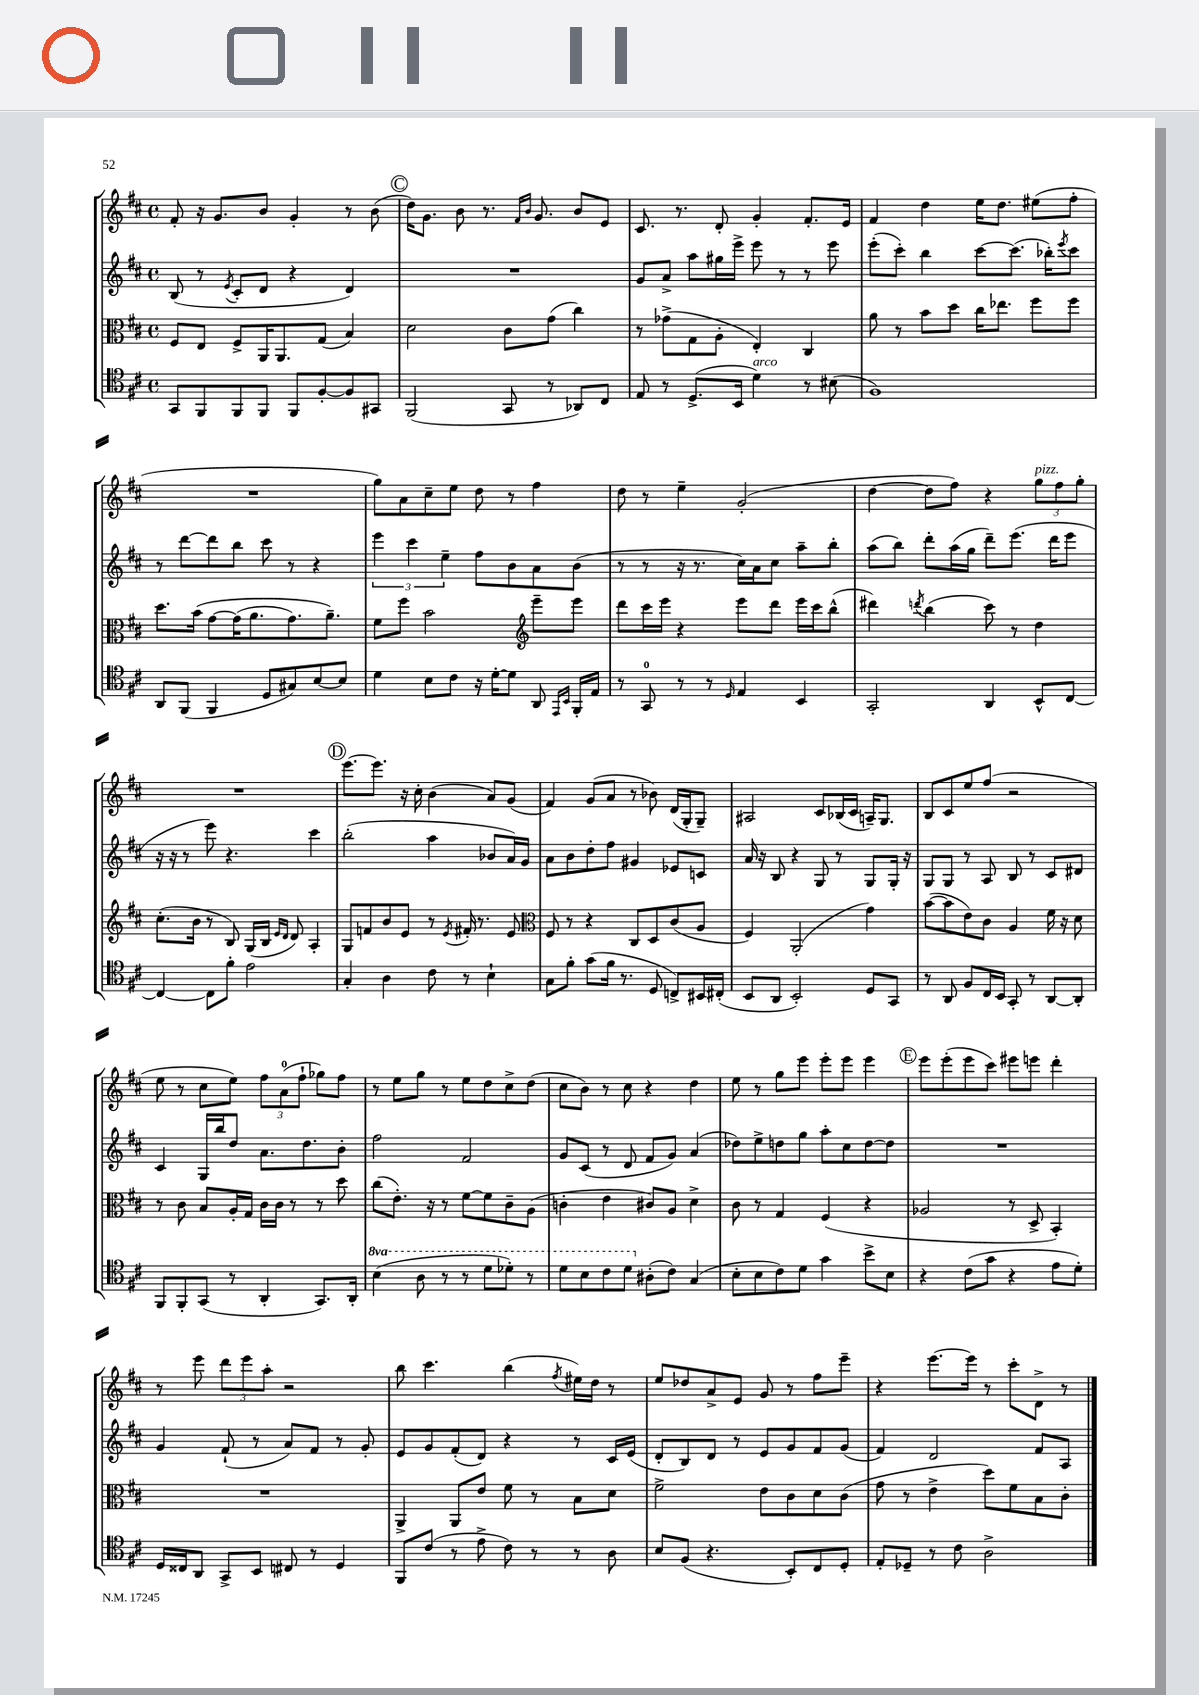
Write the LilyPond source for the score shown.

<<
\new StaffGroup <<
\new Staff = "s0" {
    \clef treble \key d \major \defaultTimeSignature \time 4/4
    fis'8-. r16 g'8. b'8 g'4-. r8 b'8( |
    \mark \markup { \circle "C" } d''16) g'8. b'8 r8. \grace { fis'16 b'16 } g'8. b'8 e'8 |
    cis'8. r8. d'8-. g'4-. fis'8.-. e'16 |
    fis'4 d''4 e''16 d''8. eis''8( fis''8-. |
    R1 |
    g''8) a'8 cis''8-- e''8 d''8 r8 fis''4 |
    d''8 r8 e''4-- g'2-.( |
    d''4~ d''8 fis''8) r4 \tuplet 3/2 { g''8^\markup { \italic "pizz." } fis''8 g''8-. } |
    R1 |
    \mark \markup { \circle "D" } e'''8.~ e'''8. r16 cis''16-. b'4( a'8) g'8( |
    fis'4) g'8( a'8 r8 bes'8) d'16( g16-. g8--) |
    ais2 cis'8 bes16( cis'16 a16--) g8. |
    b8 cis'8 e''8 fis''8( r2 |
    e''8 r8 cis''8 e''8) \tuplet 3/2 { fis''8 a'8-0( fis''8-! } ges''8) fis''8 |
    r8 e''8 g''8 r8 e''8 d''8 cis''8-> d''8( |
    cis''8 b'8) r8 cis''8 r4 d''4 |
    e''8 r8 g''8 e'''8 e'''8-. e'''8 e'''4 |
    \mark \markup { \circle "E" } e'''8 e'''8-.( e'''8 cis'''8) eis'''8 e'''8 d'''4-. |
    r8 e'''8 \tuplet 3/2 { d'''8 e'''8 a''8-. } r2 |
    b''8 cis'''4. b''4( \acciaccatura { fis''8 } eis''16) d''16 r8 |
    e''8 des''8 a'8-> e'8 g'8 r8 fis''8 e'''8-- |
    r4 e'''8.~ e'''16 r8 cis'''8-. d'8-> r8 \bar "|." |
}
\new Staff = "s1" {
    \clef treble \key d \major \defaultTimeSignature \time 4/4
    b8( r8 \acciaccatura { e'8 } cis'8-. d'8 r4 d'4) |
    \mark \markup { \circle "C" } R1 |
    g'8 a'8-> a''8 gis''16 e'''16-> e'''8 r8 r8 e'''8 |
    e'''8-.( cis'''8-.) b''4 cis'''8~ cis'''8.( bes''16-.) \acciaccatura { e'''8 } cis'''8 |
    r8 d'''8~ d'''8 b''8 cis'''8 r8 r4 |
    \tuplet 3/2 { e'''4 cis'''4 e''4-- } fis''8 b'8 a'8 b'8( |
    r8 r8 r16 r8. cis''16) a'16 cis''8 a''8-- b''8-. |
    a''8( b''8) d'''8-. a''16( g''16 d'''8--) e'''8.( d'''16 e'''8 |
    r16 r16 r8 e'''8) r4. cis'''4 |
    \mark \markup { \circle "D" } b''2-.( a''4 bes'8 a'16) g'16 |
    a'8 b'8 d''8-. fis''8 gis'4 ees'8 c'8 |
    a'16 r16 b8 r4 g8 r8 g8 g16-. r16 |
    g8 g8 r8 a8 b8 r8 cis'8 dis'8 |
    cis'4 g16 b''16 d''8 a'8. d''8. b'8-. |
    fis''2 fis'2 |
    g'8 cis'8( r8 d'8 fis'8 g'8) a'4( |
    des''8) e''8-> d''8 g''8 a''8-. cis''8 d''8~ d''8 |
    \mark \markup { \circle "E" } R1 |
    g'4 fis'8-!( r8 a'8) fis'8 r8 g'8-. |
    e'8 g'8 fis'8-.( d'8) r4 r8 cis'16 e'16( |
    d'8-. b8) d'8 r8 e'8 g'8 fis'8 g'8( |
    fis'4) d'2 fis'8 a8 \bar "|." |
}
\new Staff = "s2" {
    \clef alto \key d \major \defaultTimeSignature \time 4/4
    fis8 e8 fis8-> a,16 a,8. g8( b4) |
    \mark \markup { \circle "C" } d'2 cis'8 g'8( cis''4) |
    r8 ges'8->( g8 a8-. e4-.) cis4 |
    a'8 r8 b'8 d''8 cis''16 ees''8. fis''8 fis''8 |
    d''8. b'16\( g'8~ g'16( a'8. g'8.) a'8.--\) |
    fis'8 fis''8 b'2 \clef treble e'''8-- e'''8 |
    d'''8 cis'''16 e'''16 r4 e'''8 d'''8 e'''16 cis'''16 b''8-^( |
    dis'''4) \acciaccatura { d'''8 } b''4( cis'''8) r8 d''4 |
    cis''8.-.( b'16 r8 b8) g16( b16 \grace { e'16 d'16 } d'8) a4-. |
    \mark \markup { \circle "D" } g8 f'8 b'8 e'8 r8 \acciaccatura { e'8 } fis'16-. r8. e'8 |
    \clef alto fis8 r8 r4 cis8 d8 cis'8( a8 |
    fis4) a,2-.( g'4) |
    b'8~( b'8 e'8) cis'8 a4 fis'16 r16 d'8 |
    r8 cis'8 b8 a16-. g16 cis'16 cis'16 r8 r8 d''8 |
    cis''8( e'8.-.) r16 r8 fis'8~ fis'8 cis'8-- a8( |
    c'4-. e'4 cis'8) a8 d'4-> |
    cis'8 r8 g4 fis4( r4 |
    \mark \markup { \circle "E" } aes2 r8 d8-> b,4-.) |
    R1 |
    a,4-> a,8 e'8 fis'8 r8 b8 d'8 |
    fis'2-> e'8 cis'8 d'8 cis'8( |
    g'8 r8 e'4-> d''8) fis'8 b8 cis'8-. \bar "|." |
}
\new Staff = "s3" {
    \clef tenor \key d \major \defaultTimeSignature \time 4/4 \set Staff.ottavationMarkups = #ottavation-simple-ordinals
    g,8 fis,8 fis,8 fis,8 fis,8 fis8~-. fis8 gis,8 |
    \mark \markup { \circle "C" } fis,2( g,8 r8 aes,8) cis8 |
    e8 r8 d8.->( b,16 d'4^\markup { \italic "arco" }) r8 bis8( |
    fis1) |
    a,8 fis,8( fis,4 d8 gis8) b8~ b8 |
    d'4 b8 cis'8 r16 d'16~-. d'8 a,8 \grace { e,16 b,16 } fis,16-. e16 |
    r8 g,8-0 r8 r8 \grace { d16 } e4 b,4 |
    g,2-. a,4 b,8-^ cis8~ |
    cis4~ cis8 fis'8-. e'2 |
    \mark \markup { \circle "D" } g4-. a4 cis'8 r8 b4-! |
    g8 fis'8-. g'8( fis'16 r8. d8 c8->) bis,16 cis16-.( |
    b,8 a,8 b,2-.) d8 g,8 |
    r8 a,8 fis8 cis16 b,16 g,8-. r8 a,8~ a,8-. |
    fis,8 fis,8-. g,8( r8 a,4-. g,8.) a,16-. |
    \ottava #1 b'4( a'8 r8 r8 d''8 des''8-.) r8 |
    d''8 b'8 cis''8 d''8 \ottava #0 ais8-.( cis'8) g4( |
    b8-. b8 cis'8) d'8 g'4 b'8-> b8 |
    \mark \markup { \circle "E" } r4 cis'8( g'8 r4 e'8 d'8-.) |
    d16 cisis16 a,8 g,8-> b,8 cis8 r8 d4 |
    fis,8 cis'8( r8 e'8-> cis'8) r8 r8 a8 |
    b8 fis8( r4. b,8-.) cis8 d8-. |
    e8-. des8-- r8 cis'8 a2-> \bar "|." |
}
>>
>>
\layout { \context { \Score \remove "Bar_number_engraver" } }
